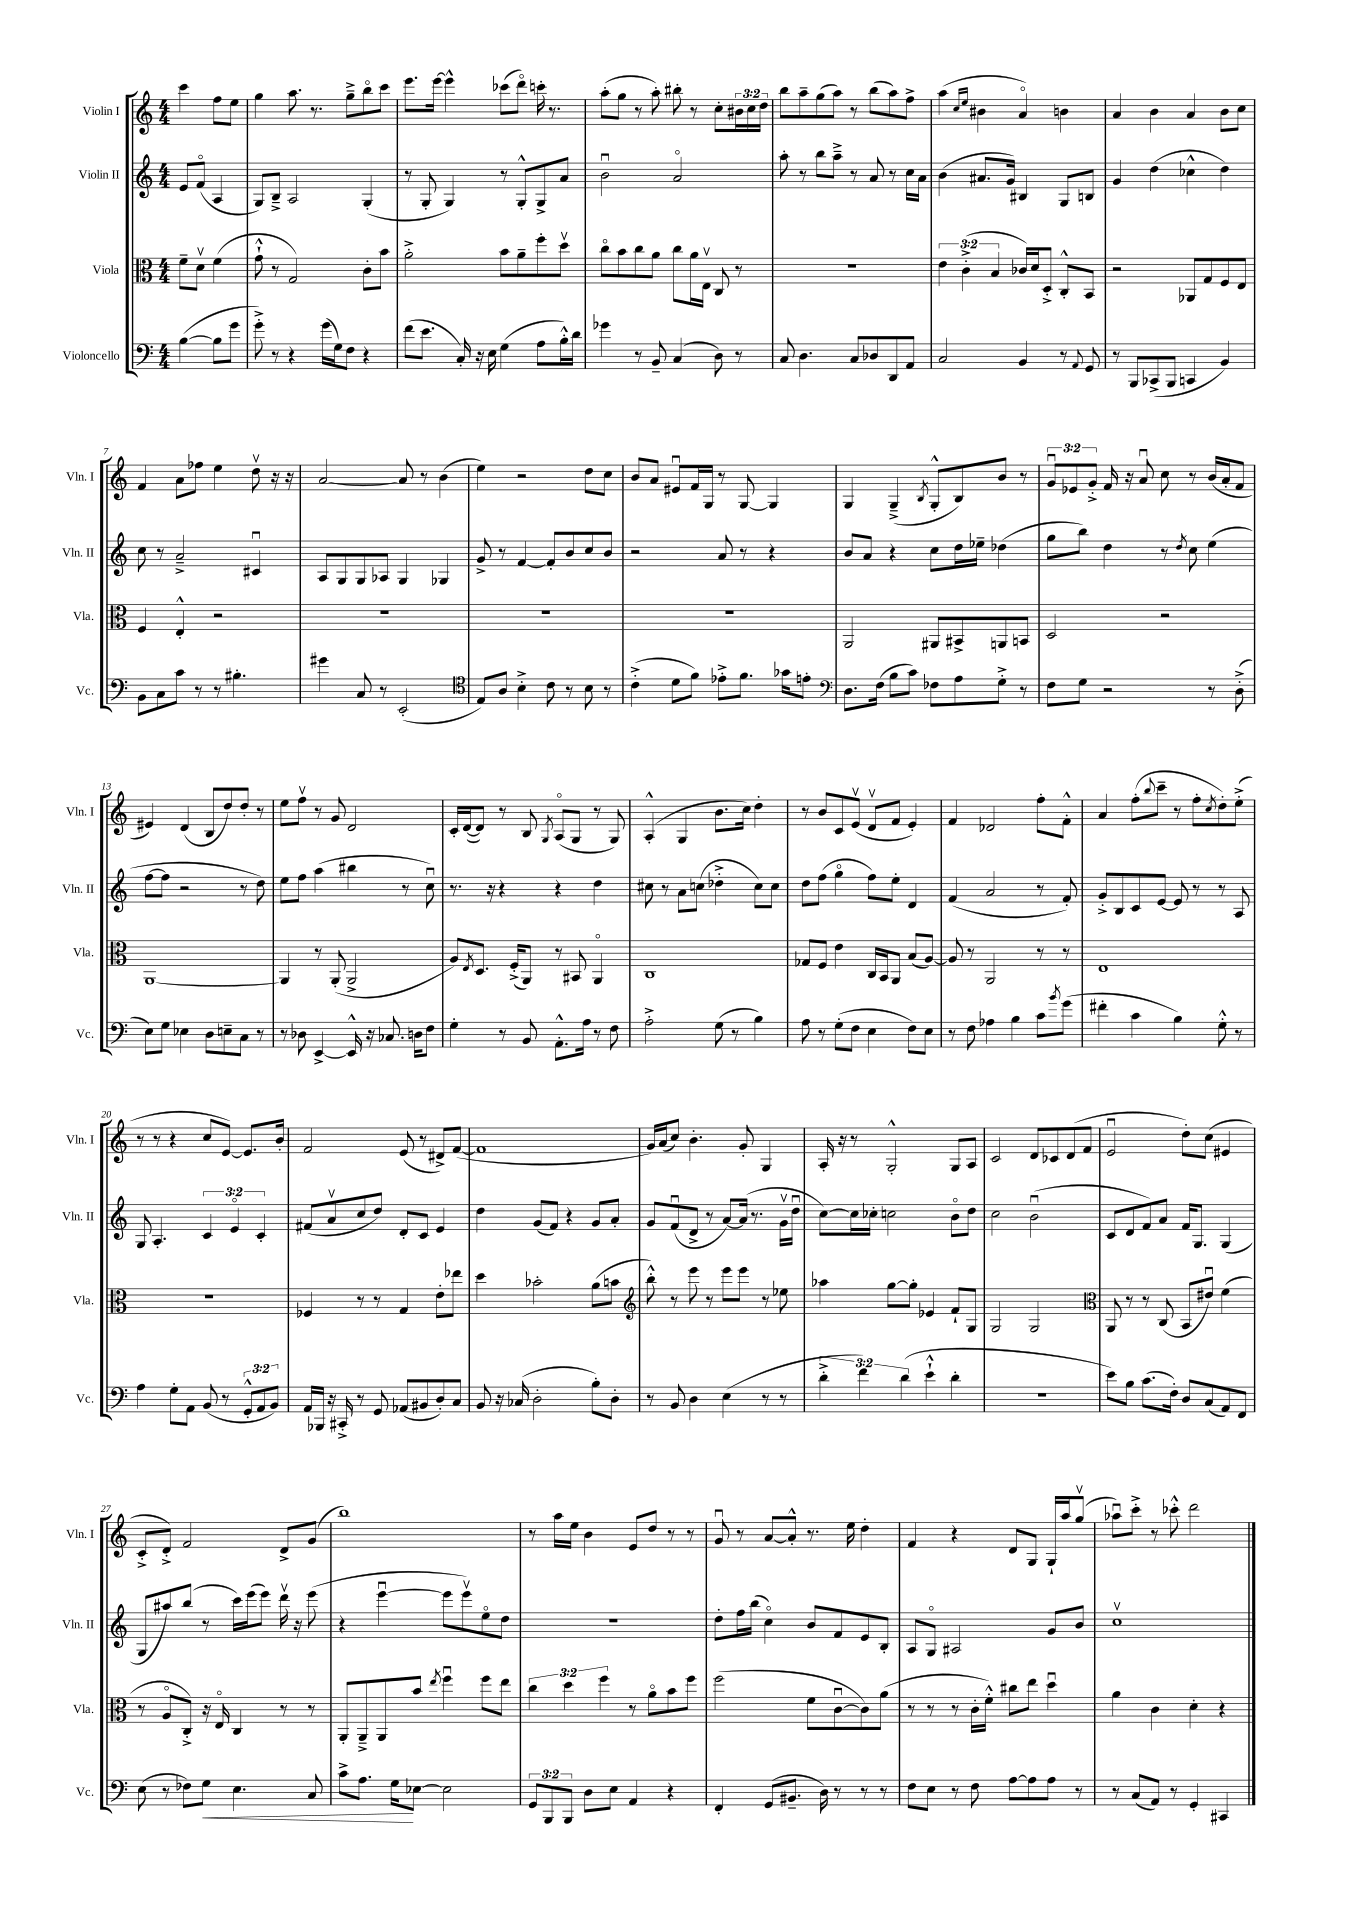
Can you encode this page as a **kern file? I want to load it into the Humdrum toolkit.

**kern	**dynam	**kern	**kern	**kern
*part4	*part4	*part3	*part2	*part1
*staff4	*staff4	*staff3	*staff2	*staff1
*I"Violoncello	*	*I"Viola	*I"Violin II	*I"Violin I
*I'Vc.	*	*I'Vla.	*I'Vln. II	*I'Vln. I
*clefF4	*	*clefC3	*clefG2	*clefG2
*k[]	*	*k[]	*k[]	*k[]
*M4/4	*	*M4/4	*M4/4	*M4/4
=	=	=	=	=
([4B\	.	8f~\L	8e/L	4ccc\
.	.	8dv\J	(8f/J	.
8B\L]	.	(4f\	4A/	8ff\L
8g\J	.	.	.	8ee\J
=1	=1	=1	=1	=1
8g'^\)	.	8g`^^\	8G/L)	4gg\
8r	.	8r	8B~^/J	.
4r	.	2G/)	2A/	8.aa\
.	.	.	.	8.r
(16g\LL	.	.	.	.
16G\J)	.	.	.	.
8F\J	.	.	.	8gg~^\L
4r	.	8c'\L	(4G'/	8bb\
.	.	8b\J	.	8ccc\J
=2	=2	=2	=2	=2
(8f\L	.	2a'^\	8r	8.eee\L
8.e\J	.	.	8G'/	.
.	.	.	.	[16eee\Jk
.	.	.	4G/)	4eee^^\]
16C'/)	.	.	.	.
16r	.	.	.	.
16E\	.	.	.	.
(4G\	.	8b\L	8r	(8ccc-X\L
.	.	8a~\	8G'^^/L	8ddd\J)
8A\L	.	8ff'\	8G^/	16cccn'\
.	.	.	.	8.r
16B'^^\L)	.	8ddv\J	8a/J	.
16d\JJ	.	.	.	.
=3	=3	=3	=3	=3
4g-X\	.	8cc\L	2bu\	(8aa'\L
.	.	8b\	.	8gg\J
8r	.	8cc\	.	8r
8BB~/	.	8a\J	.	8aa'\)
(4C/	.	8cc\L	2a/	8bb#X'\
.	.	16a\L	.	8r
.	.	16Ev\JJ	.	.
8D\)	.	8C/	.	8cc'\L
8r	.	8r	.	24b#X\L
.	.	.	.	24cc\
.	.	.	.	24dd\JJ
=4	=4	=4	=4	=4
8C/	.	1r	8aa'\	8bb\L
4.D\	.	.	8r	8aa~\
.	.	.	8bb\L	(8gg\
.	.	.	8aa~^\J	8aa\J)
8C/L	.	.	8r	8r
8D-X/	.	.	8a/	(8bb\L
8DD/	.	.	8r	8aa\)
8AA/J	.	.	16cc\LL	8ff^\J
.	.	.	16a\JJ	.
=5	=5	=5	=5	=5
2C/	.	6e\	(4b\	(4aa\
.	.	(6c'^\	.	.
.	.	.	.	16qqcc/LL
.	.	.	.	16qqee/JJ
.	.	.	8.a#X/L	4b#X\
.	.	6B/	.	.
.	.	.	16g/Jk)	.
4BB/	.	16c-X/LL)	4B#X/	4a/)
.	.	16d/J	.	.
.	.	8D'^/J	.	.
8r	.	8C'^^/L	8G/L	4bn\
8qqAA/	.	.	.	.
8GG/	.	8BB/J	8Bn/J	.
=6	=6	=6	=6	=6
8r	.	2r	4g/	4a/
8BBB/L	.	.	.	.
(8CC-X^/	.	.	(4dd\	4b\
8BBB/J	.	.	.	.
4CCn/	.	8AA-X/L	4cc-X^^\	4a/
.	.	8G/	.	.
4BB/)	.	8F/	4dd\)	8b\L
.	.	8E/J	.	8cc\J
!!LO:LB:g=z
=7	=7	=7	=7	=7
8BB\L	.	4F/	8cc\	4f/
8C\	.	.	8r	.
8c\J	.	4E'^^/	2a~^/	8a\L
8r	.	.	.	8ff-X\J
8r	.	2r	.	4ee\
4.B#X'\	.	.	.	.
.	.	.	4c#Xu/	8ddv\
.	.	.	.	16r
.	.	.	.	16r
=8	=8	=8	=8	=8
4g#X\	.	1r	8A/L	[2a/
.	.	.	8G/	.
8C/	.	.	8G/	.
8r	.	.	8A-X/J	.
(2EE'/	.	.	4G/	8a/]
.	.	.	.	8r
.	.	.	4G-X/	(4b\
=9	=9	=9	=9	=9
*clefC4	*	*	*	*
8E/L)	.	1r	8g^/	4ee\)
8A/J	.	.	8r	.
4B'^\	.	.	[4f/	2r
8c\	.	.	8f'/L]	.
8r	.	.	8b/	.
8B\	.	.	8cc/	8dd\L
8r	.	.	8b/J	8cc\J
=10	=10	=10	=10	=10
(4c'^\	.	1r	2r	8b/L
.	.	.	.	8a/J
8d\L	.	.	.	8e#Xu/L
8f\J)	.	.	.	16f/L
.	.	.	.	16G/JJ
8e-X'^\L	.	.	8a/	8r
8.f\J	.	.	8r	[8G/
.	.	.	4r	4G/]
16g-X\KL	.	.	.	.
8en'\J	.	.	.	.
=11	=11	=11	=11	=11
*clefF4	*	*	*	*
8.D\L	.	2AA/	8b/L	4G/
.	.	.	8a/J	.
(16F\Jk	.	.	.	.
8B\L	.	.	4r	(4G~^/
8c\J)	.	.	.	.
.	.	.	.	8qB/
8F-X\L	.	8AA#X/L	8cc\L	8G'^^/L
8A\	.	8BB#X^/	16dd\L	8B/)
.	.	.	16ee-X~\JJ	.
8G'^\J	.	8AAn/	(4dd-X\	8b/J
8r	.	8BBn/J	.	8r
=12	=12	=12	=12	=12
8F\L	.	2D/	8gg\L	12gu/L
.	.	.	.	12e-X/
8G\J	.	.	8bb\J)	.
.	.	.	.	12g'^/J
2r	.	.	4dd\	16f/
.	.	.	.	16r
.	.	.	.	8au/
.	.	2r	8r	8cc\
.	.	.	8qdd/	.
.	.	.	8cc\	8r
8r	.	.	(4ee\	(16b/LL
.	.	.	.	16a'/J
(8D'^\	.	.	.	8f/J
!!LO:LB:g=z
=13	=13	=13	=13	=13
8E\L)	.	[1AA	[8ff\L	4e#X/)
8G\J	.	.	8ff\J]	.
4E-X\	.	.	2r	(4d/
8D\L	.	.	.	8B/L
8En~\	.	.	.	8dd/)
8C\J	.	.	8r	8dd'/J
8r	.	.	8dd\)	8r
=14	=14	=14	=14	=14
8r	.	4AA/]	8ee\L	8ee\L
8D-X\	.	.	8ff\J	8ffv\J
[4EE^/	.	8r	(4aa\	8r
.	.	(8AA'/	.	8g/
16EE^^/]	.	2AA^/	4bb#X\	2d/
16r	.	.	.	.
8.C-X/	.	.	.	.
.	.	.	8r	.
16Dn\KL	.	.	.	.
8F\J	.	.	8ccu\)	.
=15	=15	=15	=15	=15
4G'\	.	8A/L)	8.r	16c'/LL
.	.	.	.	([16d/J
.	.	8qE/	.	.
.	.	8.D/J	.	8d/J])
.	.	.	16r	.
8r	.	.	4r	8r
.	.	(16F'^/KL	.	.
8BB/	.	8AA/J)	.	8B/
.	.	.	.	8qG/
8.AA'^^\L	.	8r	4r	(8A/L
.	.	8BB#X/	.	8G/J
16A\Jk	.	.	.	.
8r	.	4AA/	4dd\	8r
8F\	.	.	.	8G/)
=16	=16	=16	=16	=16
2A'^\	.	1C	8cc#X\	(4A'^^/
.	.	.	8r	.
.	.	.	8a\L	4G/
.	.	.	(8ccn\J	.
(8G\	.	.	4dd-X'^\	8.b\L
8r	.	.	.	.
.	.	.	.	16cc\Jk)
4B\)	.	.	8cc\L)	4dd'\
.	.	.	8cc\J	.
=17	=17	=17	=17	=17
8A\	.	8G-X/L	8dd\L	8r
8r	.	8F/J	(8ff\J	8b/L
(8G'\L	.	4e\	4gg\	8c/
8F\J	.	.	.	(8ev/J
4E\	.	16C/LL	8ff\L)	8dv/L
.	.	16BB/J	.	.
.	.	8AA/J	8ee'\J	8f/J
8F\L)	.	(8B/L	4d/	4e'/)
8E\J	.	[8A/J)	.	.
=18	=18	=18	=18	=18
8r	.	8A/]	(4f/	4f/
8F\	.	8r	.	.
4A-X\	.	2AA/	2a/	2d-X/
4B\	.	.	.	.
8c\L	.	8r	8r	8ff'\L
8qb/	.	.	.	.
(8g\J	.	8r	8f'/)	8f'^^\J
=19	=19	=19	=19	=19
4f#X'\	.	1E	8g'^/L	4a/
.	.	.	8B/	.
4c\	.	.	8c/	(8ff'\L
.	.	.	.	8qqbb/
.	.	.	[8e/J	8ccc~\J
4B\)	.	.	8e/]	8r
.	.	.	8r	8ff'\L
.	.	.	.	8qcc/
8G'^^\	.	.	8r	8dd'\)
8r	.	.	8A/	(8ee'^\J
!!LO:LB:g=z
=20	=20	=20	=20	=20
4A\	.	1r	8G/	8r
.	.	.	4.A'/	8r
8G'\L	.	.	.	4r
8AA\J	.	.	.	.
(8BB/	.	.	6c/	8cc/L
8r	.	.	.	[8e/J)
.	.	.	6e/	.
12GG'^^/L	.	.	.	8.e/L]
12AA/	.	.	6c'/	.
12BB/J)	.	.	.	.
.	.	.	.	16b'/Jk
=21	=21	=21	=21	=21
16AA/LL	.	4F-X/	(8f#X/L	2f/
16BBB-X/JJ	.	.	.	.
16r	.	.	8av/	.
16CC#X'^/	.	.	.	.
8r	.	8r	8cc/	.
8GG/	.	8r	8dd/J)	.
(8AA-X/L	.	4G/	8d'/L	(8e/
8BB#X/	.	.	8c/J	8r
8D'/)	.	8e'\L	4e/	8d#X^/L)
8C/J	.	8ee-X\J	.	([8f/J
=22	=22	=22	=22	=22
8BB/	.	4dd\	4dd\	1f]
16r	.	.	.	.
(16C-X/	.	.	.	.
2D'\	.	2b-X'\	(8g/L	.
.	.	.	8f/J)	.
.	.	.	4r	.
8B'\L)	.	(8a\L	8g/L	.
8D'\J	.	8bn\J	8a'/J	.
=23	=23	=23	=23	=23
*	*	*clefG2	*	*
8r	.	8bb'^^\)	8g/L	16g/LL)
.	.	.	.	(16a/J
8BB/	.	8r	(8fu/	8cc/J)
4D\	.	8eee\	8d^/J	4.b'\
.	.	8r	8r	.
(4E\	.	8eee\L	[8a/L)	.
.	.	8eee\J	(16a/Jk]	8g'/
.	.	.	8.r	.
8r	.	8r	.	4G/
8r	.	8ee-X\	16gv\LL	.
.	.	.	16ddu\JJ	.
=24	=24	=24	=24	=24
6d'^\	.	4aa-X\	[8cc\L)	16A'/
.	.	.	.	16r
.	.	.	16cc\L]	8r
6f\)	.	.	.	.
.	.	.	16cc-X'\JJ	.
.	.	[8gg\L	2ccn\	2G'^^/
(6d\	.	.	.	.
.	.	8gg'\J]	.	.
4e`^^\	.	4e-X/	.	.
4d'\	.	8f`/L	8b\L	8G/L
.	.	8G/J	8dd\J	8A/J
=25	=25	=25	=25	=25
1r	.	2G/	2cc\	2c/
.	.	2G/	(2bu\	8d/L
.	.	.	.	8c-X/
.	.	.	.	(8d/
.	.	.	.	8f/J
=26	=26	=26	=26	=26
*	*	*clefC3	*	*
8e\L)	.	8AA/	8c/L	2eu/
8B\J	.	8r	8d/	.
(8.c\L	.	8r	8f/)	.
.	.	(8C/	8a/J	.
16F'\Jk)	.	.	.	.
8D/L	.	8BB/L	16f/KL	8dd'\L)
.	.	.	8.G/J	.
(8C/	.	8e#Xu/J)	.	(8cc\J
8AA/)	.	(4f\	(4G/	4e#X/
8FF/J	.	.	.	.
!!LO:LB:g=z
=27	=27	=27	=27	=27
(8E\	.	8r	8G/L	8c'^/L
8r	.	8A/L	8aa#X/)	8d'^/J)
8F-X\L)	.	8C'^/J)	(8bb/J	2f/
!	!LO:HP:b	!	!	!
8G\J	<	16r	8r	.
.	.	16E/	.	.
4.E\	.	4C/	16ccc\LL)	.
.	.	.	(16eee\J	.
.	.	.	8eee\J)	.
.	.	8r	16dddv\	8d^/L
.	.	.	16r	.
8C/	.	8r	(8eee\	(8g/J
=28	=28	=28	=28	=28
8c^\L	.	8AA'/L	4r	1bb)
8.A\J	.	8AA~^/	.	.
.	.	8AA/	[4eeeu\	.
16G\KL	.	.	.	.
[8E-X\J	[	8b/J	.	.
.	.	8qee/	.	.
2E-\]	.	4ffu\	8eee\L]	.
.	.	.	8eeev\)	.
.	.	8ff\L	8ee\	.
.	.	8ee\J	8dd\J	.
=29	=29	=29	=29	=29
12GG/L	.	6cc\	1r	8r
12BBB/	.	.	.	.
.	.	.	.	16aa\LL
12BBB/J	.	6dd\	.	.
.	.	.	.	16ee\JJ
8D\L	.	.	.	4b\
.	.	6ff\	.	.
8E\J	.	.	.	.
4AA/	.	8r	.	8e/L
.	.	8a\L	.	8dd/J
4r	.	8b\	.	8r
.	.	8ff\J	.	8r
=30	=30	=30	=30	=30
4FF'/	.	(2ff\	8dd'\L	8gu/
.	.	.	16ff\L	8r
.	.	.	(16bb\JJ	.
(8GG/L	.	.	4cc\)	[8a/L
8.BB#X~/J	.	.	.	8a'^^/J]
.	.	8f\L	8b/L	8.r
16D\)	.	.	.	.
8r	.	[8cu\	8f/	.
.	.	.	.	16ee\
8r	.	8c\])	8e/	4dd'\
8r	.	(8a\J	8B'/J	.
=31	=31	=31	=31	=31
8F\L	.	8r	8A/L	4f/
8E\J	.	8r	8G/J	.
8r	.	8r	2A#X/	4r
8F\	.	16c'\LL	.	.
.	.	16f'^^\JJ)	.	.
[8A\L	.	8cc#X\L	.	8d/L
8A\]	.	8ee\J	.	8G/J
8A\J	.	4ddu\	8g/L	16G`/LL
.	.	.	.	16aa/J
8r	.	.	8b/J	(8ggv/J
=32	=32	=32	=32	=32
8r	.	4a\	1ccv	8aa-Xu\L)
(8C/L	.	.	.	8ccc'^\J
8AA/J)	.	4c\	.	8r
8r	.	.	.	8ccc-X'^^\
4GG'/	.	4d'\	.	2ddd\
4CC#X/	.	4r	.	.
==	==	==	==	==
*-	*-	*-	*-	*-
